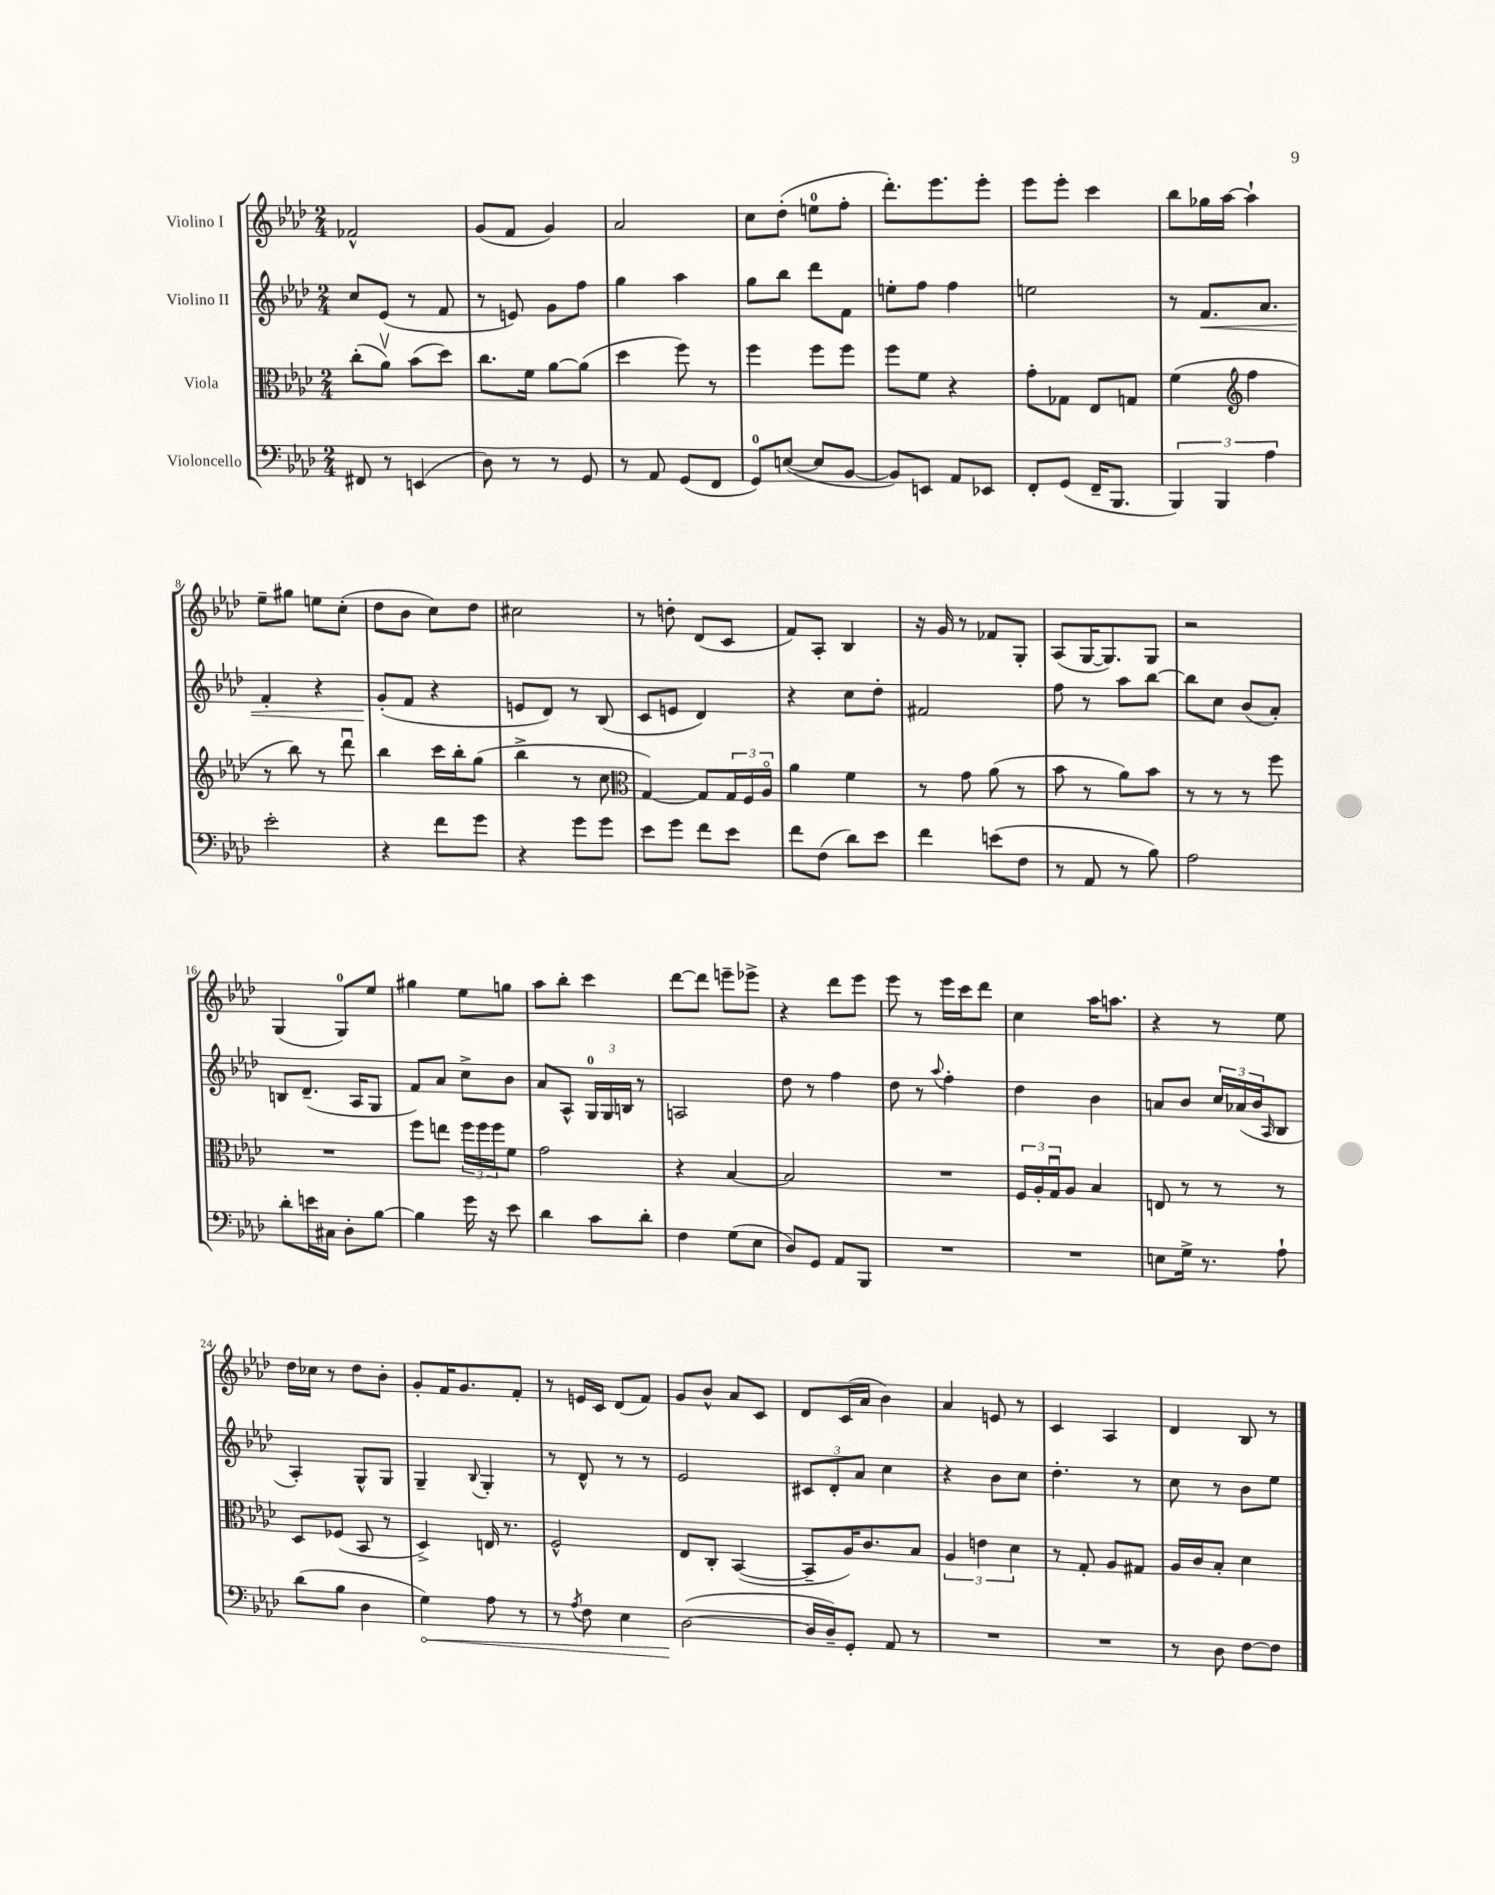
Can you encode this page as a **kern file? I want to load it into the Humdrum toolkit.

**kern	**dynam	**kern	**kern	**dynam	**kern
*part4	*part4	*part3	*part2	*part2	*part1
*staff4	*staff4	*staff3	*staff2	*staff2	*staff1
*I"Violoncello	*	*I"Viola	*I"Violino II	*	*I"Violino I
*clefF4	*	*clefC3	*clefG2	*	*clefG2
*k[b-e-a-d-]	*	*k[b-e-a-d-]	*k[b-e-a-d-]	*	*k[b-e-a-d-]
*M2/4	*	*M2/4	*M2/4	*	*M2/4
=1	=1	=1	=1	=1	=1
8FF#X/	.	(8cc'\L	8cc/L	.	2f-X^^/
8r	.	8a-v\J)	(8e-/J	.	.
(4EEn/	.	(8b-\L	8r	.	.
.	.	8dd-\J)	8f/	.	.
=2	=2	=2	=2	=2	=2
8D-\)	.	8.cc\L	8r	.	(8g/L
8r	.	.	8en/)	.	8f/J
.	.	16f\Jk	.	.	.
8r	.	[8a-\L	8g\L	.	4g/)
8GG/	.	(8a-\J]	8ff\J	.	.
=3	=3	=3	=3	=3	=3
8r	.	4dd-\	4gg\	.	2a-/
8AA-/	.	.	.	.	.
(8GG/L	.	8ff\)	4aa-\	.	.
8FF/J	.	8r	.	.	.
=4	=4	=4	=4	=4	=4
8GG/L)	.	4ff\	8gg\L	.	8cc\L
([8En/J	.	.	8bb-\J	.	(8dd-'\J
8E/L]	.	8ff\L	8ddd-\L	.	8een\L
[8BB-/J	.	8ff\J	8f\J	.	8ff'\J
=5	=5	=5	=5	=5	=5
8BB-/L])	.	8ff\L	8een'\L	.	8.ddd-'\L)
8EEn/J	.	8f\J	8ff\J	.	.
.	.	.	.	.	8.eee-\
8AA-/L	.	4r	4ff\	.	.
8EE-X/J	.	.	.	.	8eee-'\J
=6	=6	=6	=6	=6	=6
8FF'/L	.	8g'\L	2een\	.	8eee-\L
(8GG/J	.	8G-X\J	.	.	8eee-'\J
16FF~/KL	.	8E-/L	.	.	4ccc\
8.BBB-/J	.	.	.	.	.
.	.	8Gn/J	.	.	.
=7	=7	=7	=7	=7	=7
6BBB-/)	.	(4f\	8r	.	8bb-\L
!	!	!	!	!LO:HP:b	!
.	.	.	8.f/L	<	16gg-X\L
6BBB-/	.	.	.	.	.
.	.	.	.	.	[16aa-\JJ
*	*	*clefG2	*	*	*
.	.	4ff\	.	.	4aa-`\]
.	.	.	8.a-/J	.	.
6A-\	.	.	.	.	.
!!LO:LB:g=z
=8	=8	=8	=8	=8	=8
2e-'\	.	8r	4f'/	.	8ee-~\L
.	.	8bb-\)	.	.	8gg#X\J
.	.	8r	4r	.	8een\L
.	.	8ddd-u\	.	.	(8cc'\J
=9	=9	=9	=9	=9	=9
4r	.	4bb-\	(8g'/L	.	8dd-\L
.	.	.	8f/J	[	8b-\J
8f\L	.	16ccc\LL	4r	.	8cc\L)
.	.	16bb-'\J	.	.	.
8g\J	.	(8gg\J	.	.	8dd-\J
=10	=10	=10	=10	=10	=10
4r	.	4bb-^\	8en/L	.	2cc#X\
.	.	.	8d-/J)	.	.
8g\L	.	8r	8r	.	.
8g\J	.	8cc\	(8B-/	.	.
=11	=11	=11	=11	=11	=11
*	*	*clefC3	*	*	*
8e-\L	.	[4G/)	8c/L	.	8r
8g\J	.	.	8en/J	.	8ddn'\
8f\L	.	8G/L]	4d-/)	.	(8d-/L
8e-\J	.	24G/L	.	.	8c/J
.	.	24F/	.	.	.
.	.	24A-/JJ	.	.	.
=12	=12	=12	=12	=12	=12
8f\L	.	4a-\	4r	.	8f/L)
(8F\J	.	.	.	.	8A-'/J
8d-\L)	.	4f\	8cc\L	.	4B-/
8e-\J	.	.	8dd-'\J	.	.
=13	=13	=13	=13	=13	=13
4f\	.	8r	2f#X/	.	16r
.	.	.	.	.	16g/
.	.	8g\	.	.	8r
(8en\L	.	(8a-\	.	.	8f-X/L
8F\J	.	8r	.	.	8G'/J
=14	=14	=14	=14	=14	=14
8r	.	8b-\	8ff\	.	(8A-/L
8AA-/	.	8r	8r	.	[16G/K
.	.	.	.	.	8.G/])
8r	.	8a-\L)	8aa-\L	.	.
8B-\)	.	8b-\J	[8bb-\J	.	8G/J
=15	=15	=15	=15	=15	=15
2A-\	.	8r	8bb-\L]	.	2r
.	.	8r	8cc\J	.	.
.	.	8r	(8b-/L	.	.
.	.	8ff\	8a-'/J)	.	.
!!LO:LB:g=z
=16	=16	=16	=16	=16	=16
8d-'\L	.	2r	8Bn/L	.	(4G/
16en\L	.	.	(8.d-~/J	.	.
16C#X\JJ	.	.	.	.	.
8D-'\L	.	.	.	.	8G/L)
.	.	.	16A-/KL	.	.
[8B-\J	.	.	8G/J	.	8ee-/J
=17	=17	=17	=17	=17	=17
4B-\]	.	8ff\L	8f/L)	.	4gg#X\
.	.	8een\J	8a-/J	.	.
16g\	.	24ff\LL	8cc^\L	.	8ee-\L
.	.	24ff\	.	.	.
16r	.	.	.	.	.
.	.	24ff\J	.	.	.
8e-\	.	8f\J	8b-\J	.	8ggn\J
=18	=18	=18	=18	=18	=18
4d-\	.	2g\	8a-/L	.	8aa-\L
.	.	.	8A-^^/J	.	8bb-'\J
8c\L	.	.	24G/LL	.	4ccc\
.	.	.	24G/	.	.
.	.	.	24Bn/JJ	.	.
8d-'\J	.	.	8r	.	.
=19	=19	=19	=19	=19	=19
4F\	.	4r	2An/	.	[8ddd-\L
.	.	.	.	.	8ddd-\J]
(8G\L	.	[4B-/	.	.	8eeen~\L
8E-\J	.	.	.	.	8eee-X^\J
=20	=20	=20	=20	=20	=20
8D-/L)	.	2B-/]	8dd-\	.	4r
8GG/J	.	.	8r	.	.
8AA-/L	.	.	4ff\	.	8ddd-\L
8BBB-/J	.	.	.	.	8eee-\J
=21	=21	=21	=21	=21	=21
2r	.	2r	8dd-\	.	8eee-\
.	.	.	8r	.	8r
.	.	.	8qqaa-/	.	.
.	.	.	4ff'\	.	16eee-\LL
.	.	.	.	.	16ccc\J
.	.	.	.	.	8ddd-\J
=22	=22	=22	=22	=22	=22
2r	.	24F/LL	4dd-\	.	4cc\
.	.	24A-'/	.	.	.
.	.	24Gu/J	.	.	.
.	.	8A-/J	.	.	.
.	.	4B-/	4b-\	.	16aa-\KL
.	.	.	.	.	8.aan\J
=23	=23	=23	=23	=23	=23
8En\L	.	8En/	8an/L	.	4r
16G^\Jk	.	8r	8b-/J	.	.
8.r	.	.	.	.	.
.	.	8r	24cc/LL	.	8r
.	.	.	(24a-X/	.	.
.	.	.	24b-/J	.	.
.	.	.	16qqA-/	.	.
8A-`\	.	8r	8B-/J	.	8ee-\
!!LO:LB:g=z
=24	=24	=24	=24	=24	=24
(8d-\L	.	8D-/L	4A-'/)	.	16dd-\LL
.	.	.	.	.	16cc-X\JJ
8B-\J	.	(8F-X/J	.	.	8r
4D-\	.	8BB-/	8G^^/L	.	8dd-\L
.	.	8r	8G/J	.	8b-'\J
=25	=25	=25	=25	=25	=25
!	!LO:HP:b	!	!	!	!
4G\)	<	4D-^/)	4G~/	.	8g'/L
.	.	.	.	.	16f/K
.	.	.	.	.	8.g/
.	.	.	8qqB-/	.	.
8A-\	.	16En/	4G'/	.	.
.	.	8.r	.	.	.
8r	.	.	.	.	8f'/J
=26	=26	=26	=26	=26	=26
8r	.	2F^^/	8r	.	8r
8qA-/	.	.	.	.	.
8F\	.	.	8d-^^/	.	16en/LL
.	.	.	.	.	16c/JJ
4E-\	.	.	8r	.	(8d-/L
.	.	.	8r	.	8f/J)
=27	=27	=27	=27	=27	=27
([2D-\	.	8E-/L	2e-/	.	8g/L
.	.	8C'/J	.	.	8b-^^/J
.	.	([4BB-/	.	.	8a-/L
.	.	.	.	.	8c/J
.	[	.	.	.	.
=28	=28	=28	=28	=28	=28
16D-/LL]	.	8BB-~/L]	12c#X/L	.	8d-/L
16D-~/J)	.	.	.	.	.
.	.	.	12d-'/	.	.
8GG'/J	.	16A-/K)	.	.	(16c/L
.	.	.	12a-/J	.	.
.	.	8.c/	.	.	16a-/JJ
8AA-/	.	.	4cc\	.	4b-\)
8r	.	8B-/J	.	.	.
=29	=29	=29	=29	=29	=29
2r	.	6A-/	4r	.	4a-/
.	.	6en\	.	.	.
.	.	.	8b-\L	.	8en/
.	.	6d-\	.	.	.
.	.	.	8cc\J	.	8r
=30	=30	=30	=30	=30	=30
2r	.	8r	4.dd-'\	.	4c/
.	.	8G'/	.	.	.
.	.	8A-/L	.	.	4A-/
.	.	8G#X/J	8r	.	.
=31	=31	=31	=31	=31	=31
8r	.	16A-/LL	8cc\	.	4d-/
.	.	16c/J	.	.	.
8D-\	.	8B-'/J	8r	.	.
[8F\L	.	4d-\	8b-\L	.	8B-/
8F\J]	.	.	8ee-\J	.	8r
==	==	==	==	==	==
*-	*-	*-	*-	*-	*-
